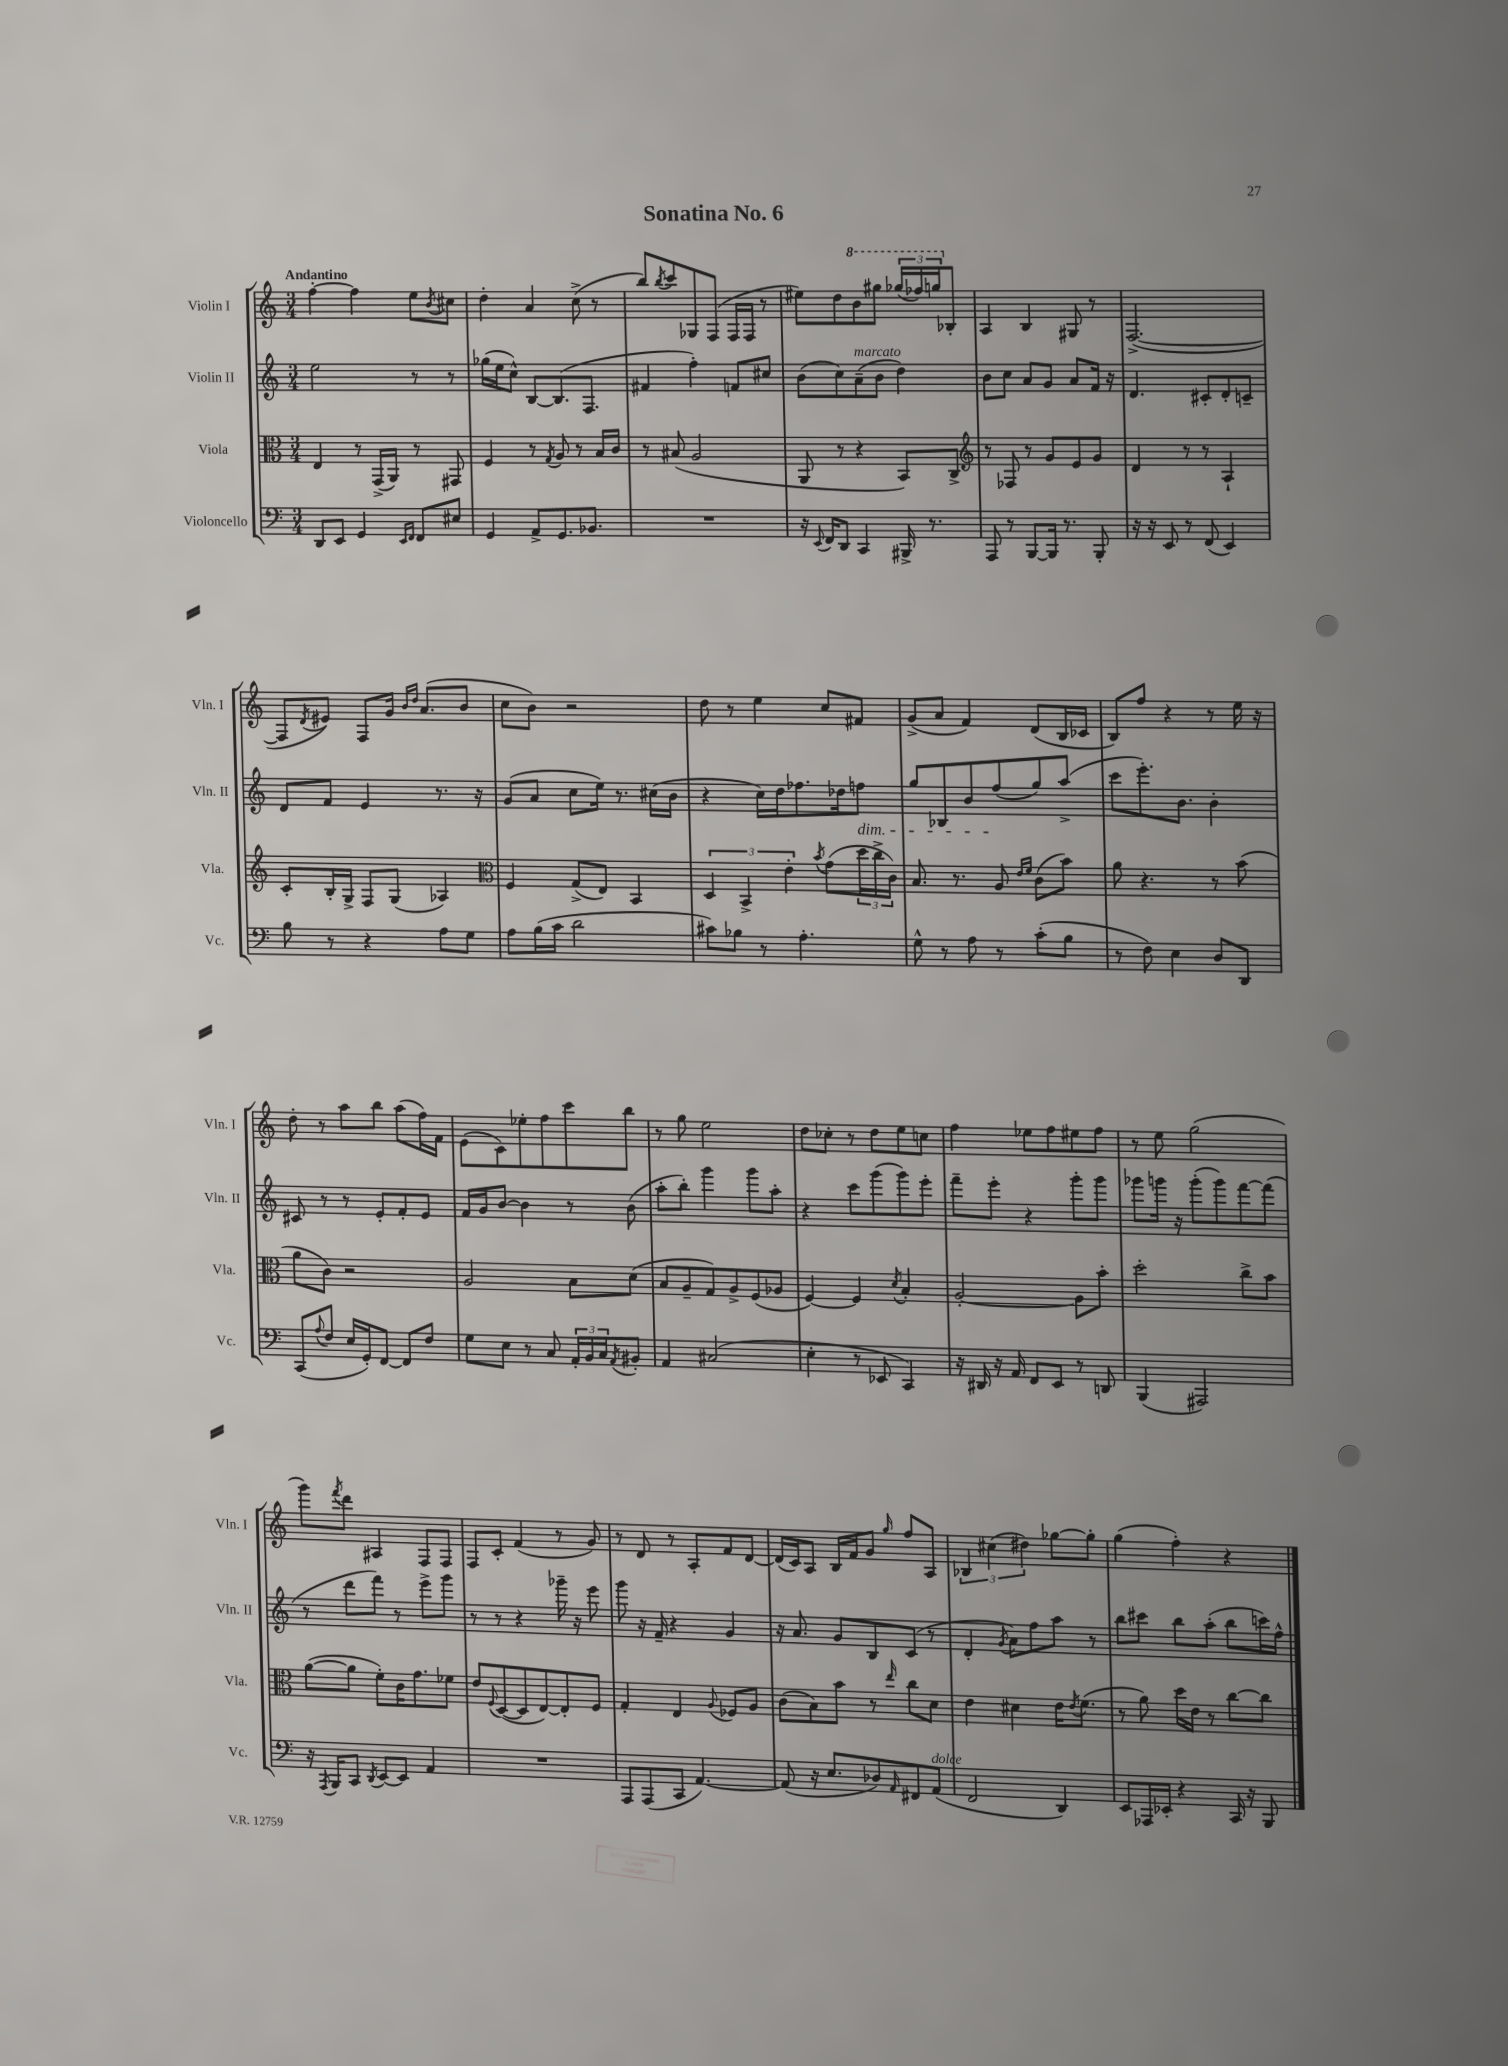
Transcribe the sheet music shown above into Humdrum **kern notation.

**kern	**kern	**kern	**kern
*part4	*part3	*part2	*part1
*staff4	*staff3	*staff2	*staff1
*I"Violoncello	*I"Viola	*I"Violin II	*I"Violin I
*I'Vc.	*I'Vla.	*I'Vln. II	*I'Vln. I
*clefF4	*clefC3	*clefG2	*clefG2
*k[]	*k[]	*k[]	*k[]
*M3/4	*M3/4	*M3/4	*M3/4
=1	=1	=1	=1
!	!	!	!LO:TX:a:B:t=Andantino
8DD/L	4E/	2ee\	[4ff'\
8EE/J	.	.	.
4GG/	8r	.	4ff\]
.	(16GG^/LL	.	.
.	16AA/JJ)	.	.
16qqEE/LL	.	.	.
16qqFF/JJ	.	.	.
8FF/L	8r	8r	8ee\L
.	.	.	8qb/
8E#X/J	8GG#X/	8r	8cc#X\J
=2	=2	=2	=2
4GG/	4F/	(16gg-X\LL	4dd'\
.	.	16ee\J	.
.	.	8cc^^\J)	.
8AA^/L	8r	[8B/L	4a/
.	8qG/	.	.
8.GG/	8A/	(8.B/]	.
.	8r	.	(8cc^\
8.BB-X/J	.	8.F/J	.
.	16B/LL	.	8r
.	16c/JJ	.	.
=3	=3	=3	=3
2.r	8r	4f#X/	8bb/L)
.	.	.	8qbb/
.	(8B#X/	.	8ccc/
.	2A/	4ff'\)	8G-X/
.	.	.	(8F/J
.	.	8fn/L	16F/LL
.	.	.	16F/JJ
.	.	8cc#X/J	8r
=4	=4	=4	=4
16r	8AA/	(8b\L	8ee#X\L)
8qqEE/	.	.	.
16FF/KL	.	.	.
8DD/J	8r	8cc\)	8dd\
*	*	*	*8va
!	!	!LO:TX:a:i:t=marcato	!
4CC/	4r	(8a~\	8bb\
.	.	8b\J	8ggg#X\J
16BBB#X^/	8BB/L)	4dd\)	(24ggg-X/LL
.	.	.	24fff-X/)
8.r	.	.	.
.	.	.	24gggn/J
*	*	*	*X8va
.	8C^/J	.	8B-X'/J
=5	=5	=5	=5
*	*clefG2	*	*
8AAA/	8r	8b\L	4A/
8r	8F-X/	8cc\J	.
[8BBB/L	8r	8a/L	4B/
16BBB/Jk]	8g/L	8g/J	.
8.r	.	.	.
.	8e/	8a/L	8G#X/
8BBB'/	8g/J	16f/Jk	8r
.	.	16r	.
=6	=6	=6	=6
16r	4d/	4.d/	([2.F^/
16r	.	.	.
8EE/	.	.	.
8r	8r	.	.
(8FF/	8r	8c#X'/L	.
4EE/)	4A`/	8d'/	.
.	.	8cn~/J	.
!!LO:LB:g=z
=7	=7	=7	=7
8B\	8c'/L	8d/L	8F/L]
.	.	.	8qd/
8r	16B'/L	8f/J	8e#X/J)
.	16G^/JJ	.	.
4r	8F/L	4e/	8F/L
.	(8G/J	.	16g/Jk
.	.	.	16qqb/LL
.	.	.	16qqdd/JJ
.	.	.	(8.a/L
8A\L	4A-X/)	8.r	.
8G\J	.	.	8b/J
.	.	16r	.
=8	=8	=8	=8
*	*clefC3	*	*
8A\L	4F/	(8g/L	8cc\L
(16B\L	.	8a/J	8b\J)
16c\JJ	.	.	.
2d\	(8G^/L	8cc\L	2r
.	8E/J)	16ee\Jk)	.
.	.	8.r	.
.	4BB/	.	.
.	.	(16cc#X\LL	.
.	.	16b\JJ	.
=9	=9	=9	=9
8c#X\L)	6D/	4r	8dd\
8B-X\J	.	.	8r
.	6BB^/	.	.
8r	.	16cc\LL)	4ee\
.	.	16dd\J	.
.	6e'\	.	.
4.A'\	.	8.ff-X\	.
.	8qb/	.	.
.	(8g\L	.	8cc/L
.	.	16dd-X\k	.
!	!	!LO:TX:b:i:t=dim.	!
.	24dd\L	8ffn\J	8f#X/J
.	24cc^\	.	.
.	24c\JJ)	.	.
=10	=10	=10	=10
8G^^\	8.B/	8gg/L	(8g^/L
8r	.	8B-X/	8a/J
.	8.r	.	.
8A\	.	8b/	4f/)
8r	8A/	(8ff/	.
.	16qqe/LL	.	.
.	16qqf/JJ	.	.
(8c'\L	(8c\L	8gg/)	(8d/L
8B\J	8b\J)	(8aa^/J	16B/L
.	.	.	16c-X/JJ
=11	=11	=11	=11
8r	8a\	8ccc\L	8B/L)
8F\)	4.r	8.eee'\)	8ff/J
4E\	.	.	4r
.	.	8.b\J	.
8D/L	8r	4b'\	8r
8DD/J	(8b\	.	16ee\
.	.	.	16r
!!LO:LB:g=z
=12	=12	=12	=12
(8CC/L	8a\L	8c#X/	8dd'\
8qqA/	.	.	.
8F/J	8c\J)	8r	8r
16E/LL	2r	8r	8aa\L
16GG'/J)	.	.	.
[8FF/J	.	8e'/L	8bb\J
8FF/L]	.	8f'/	(8aa\L
8F/J	.	8e/J	16ff\L)
.	.	.	16f\JJ
=13	=13	=13	=13
8G\L	2A/	16f/LL	(8e\L
.	.	16g/J	.
8E\J	.	[8b/J	8c\)
8r	.	4b\]	8ee-X'\
8C/	.	.	8ff\
24AA'/LL	8B\L	8r	8ccc\
24BB/	.	.	.
24C/J	.	.	.
8qAA/	.	.	.
8BB#X'/J	(8d\J	(8b\	8bb\J
=14	=14	=14	=14
4AA/	8B/L	8aa'\L	8r
.	8A~/	8bb'\J)	8gg\
(2C#X/	8G/)	4ggg\	2ee\
.	8A^/	.	.
.	(8F/	8ggg\L	.
.	8A-X/J	8aa'\J	.
=15	=15	=15	=15
4E'\	[4F/)	4r	8dd\L
.	.	.	8cc-X'\J
8r	4F/]	8ccc\L	8r
8EE-X/	.	(8ggg\	8dd\L
.	8qd/	.	.
4CC/)	4B'/	8ggg\)	8ee\
.	.	8eee'\J	8ccn\J
=16	=16	=16	=16
16r	[2A'/	8fff~\L	4ff\
16DD#X/	.	.	.
16r	.	8eee'\J	.
16AA/	.	.	.
8FF/L	.	4r	8ee-X\L
8EE/J	.	.	8ff\
8r	8A\L]	8ggg'\L	8ee#X\
8DDn/	8b'\J	8ggg\J	8ff\J
=17	=17	=17	=17
(4BBB/	2dd'\	8ggg-X\L	8r
.	.	16gggn\Jk	8ee\
.	.	16r	.
2AAA#X/)	.	(8ggg'\L	(2gg\
.	.	8ggg\)	.
.	8cc^\L	[8fff\	.
.	8b\J	(8fff\J]	.
!!LO:LB:g=z
=18	=18	=18	=18
16r	([8a\L	8r	8ggg\L)
8qAAA/	.	.	.
16BBB/KL	.	.	.
.	.	.	8qfff/
8CC/J	8a\J]	8ddd\L	8ddd\J
8qDD/	.	.	.
[8EE/L	8f'\L)	8fff\J)	4A#X/
8EE/J]	16c\K	8r	.
.	8.g\	.	.
4AA/	.	8eee^\L	8F/L
.	8f-X\J	8ggg\J	8F/J
=19	=19	=19	=19
2.r	8e/L	8r	8F/L
.	8qqF/	.	.
.	([8D/	8r	8c'/J
.	8D/]	4r	(4f/
.	[8E/)	.	.
.	8E'/]	16ggg-X~\	8r
.	.	16r	.
.	8F/J	8eee\	8g/)
=20	=20	=20	=20
8AAA/L	4G'/	8ggg\	8r
(8AAA/	.	16r	8d/
.	.	16f~/	.
8CC/J	4E/	4r	8r
[4.AA/)	.	.	8A'/L
.	8qqA/	.	.
.	8F-X/L	4g/	8f/
.	8A/J	.	[8d/J
=21	=21	=21	=21
(8AA/]	(8c\L	16r	(16d/LL]
.	.	8.a/	16c/J)
16r	8B\)	.	8A/J
8.E/L	.	.	.
.	8b\J	8g/L	16B/LL
.	.	.	16f/J
8D-X/)	8r	8B/	8g/J
16qqAA/	16qqee/	.	16qqgg/
8FF#X/	8cc\L	(8c/J	8ff/L
!LO:TX:a:i:t=dolce	!	!	!
(8AA/J	8d\J	8r	8A/J
=22	=22	=22	=22
2FF/	4e\	4d'/	6B-X/
.	.	.	(6cc#X\
.	.	8qg/	.
.	4d#X\	8a\L)	.
.	.	.	6dd#X\)
.	.	8ff\	.
4DD/)	16e\KL	8aa\J	[8gg-X\L
.	8qe/	.	.
.	(8.f\J	.	.
.	.	8r	8gg-'\J]
=23	=23	=23	=23
8EE/L	8r	8bb\L	(4gg\
16AAA-X/L	8a\)	8ccc#X\J	.
16EE-X'/JJ	.	.	.
4r	16dd\LL	8bb\L	4ff'\)
.	16e\JJ	.	.
.	8r	(8aa'\J	.
16CC/	[8cc\L	8bb\L	4r
16r	.	.	.
8BBB/	8cc\J]	16cccn\L)	.
.	.	16ff^^\JJ	.
==	==	==	==
*-	*-	*-	*-
